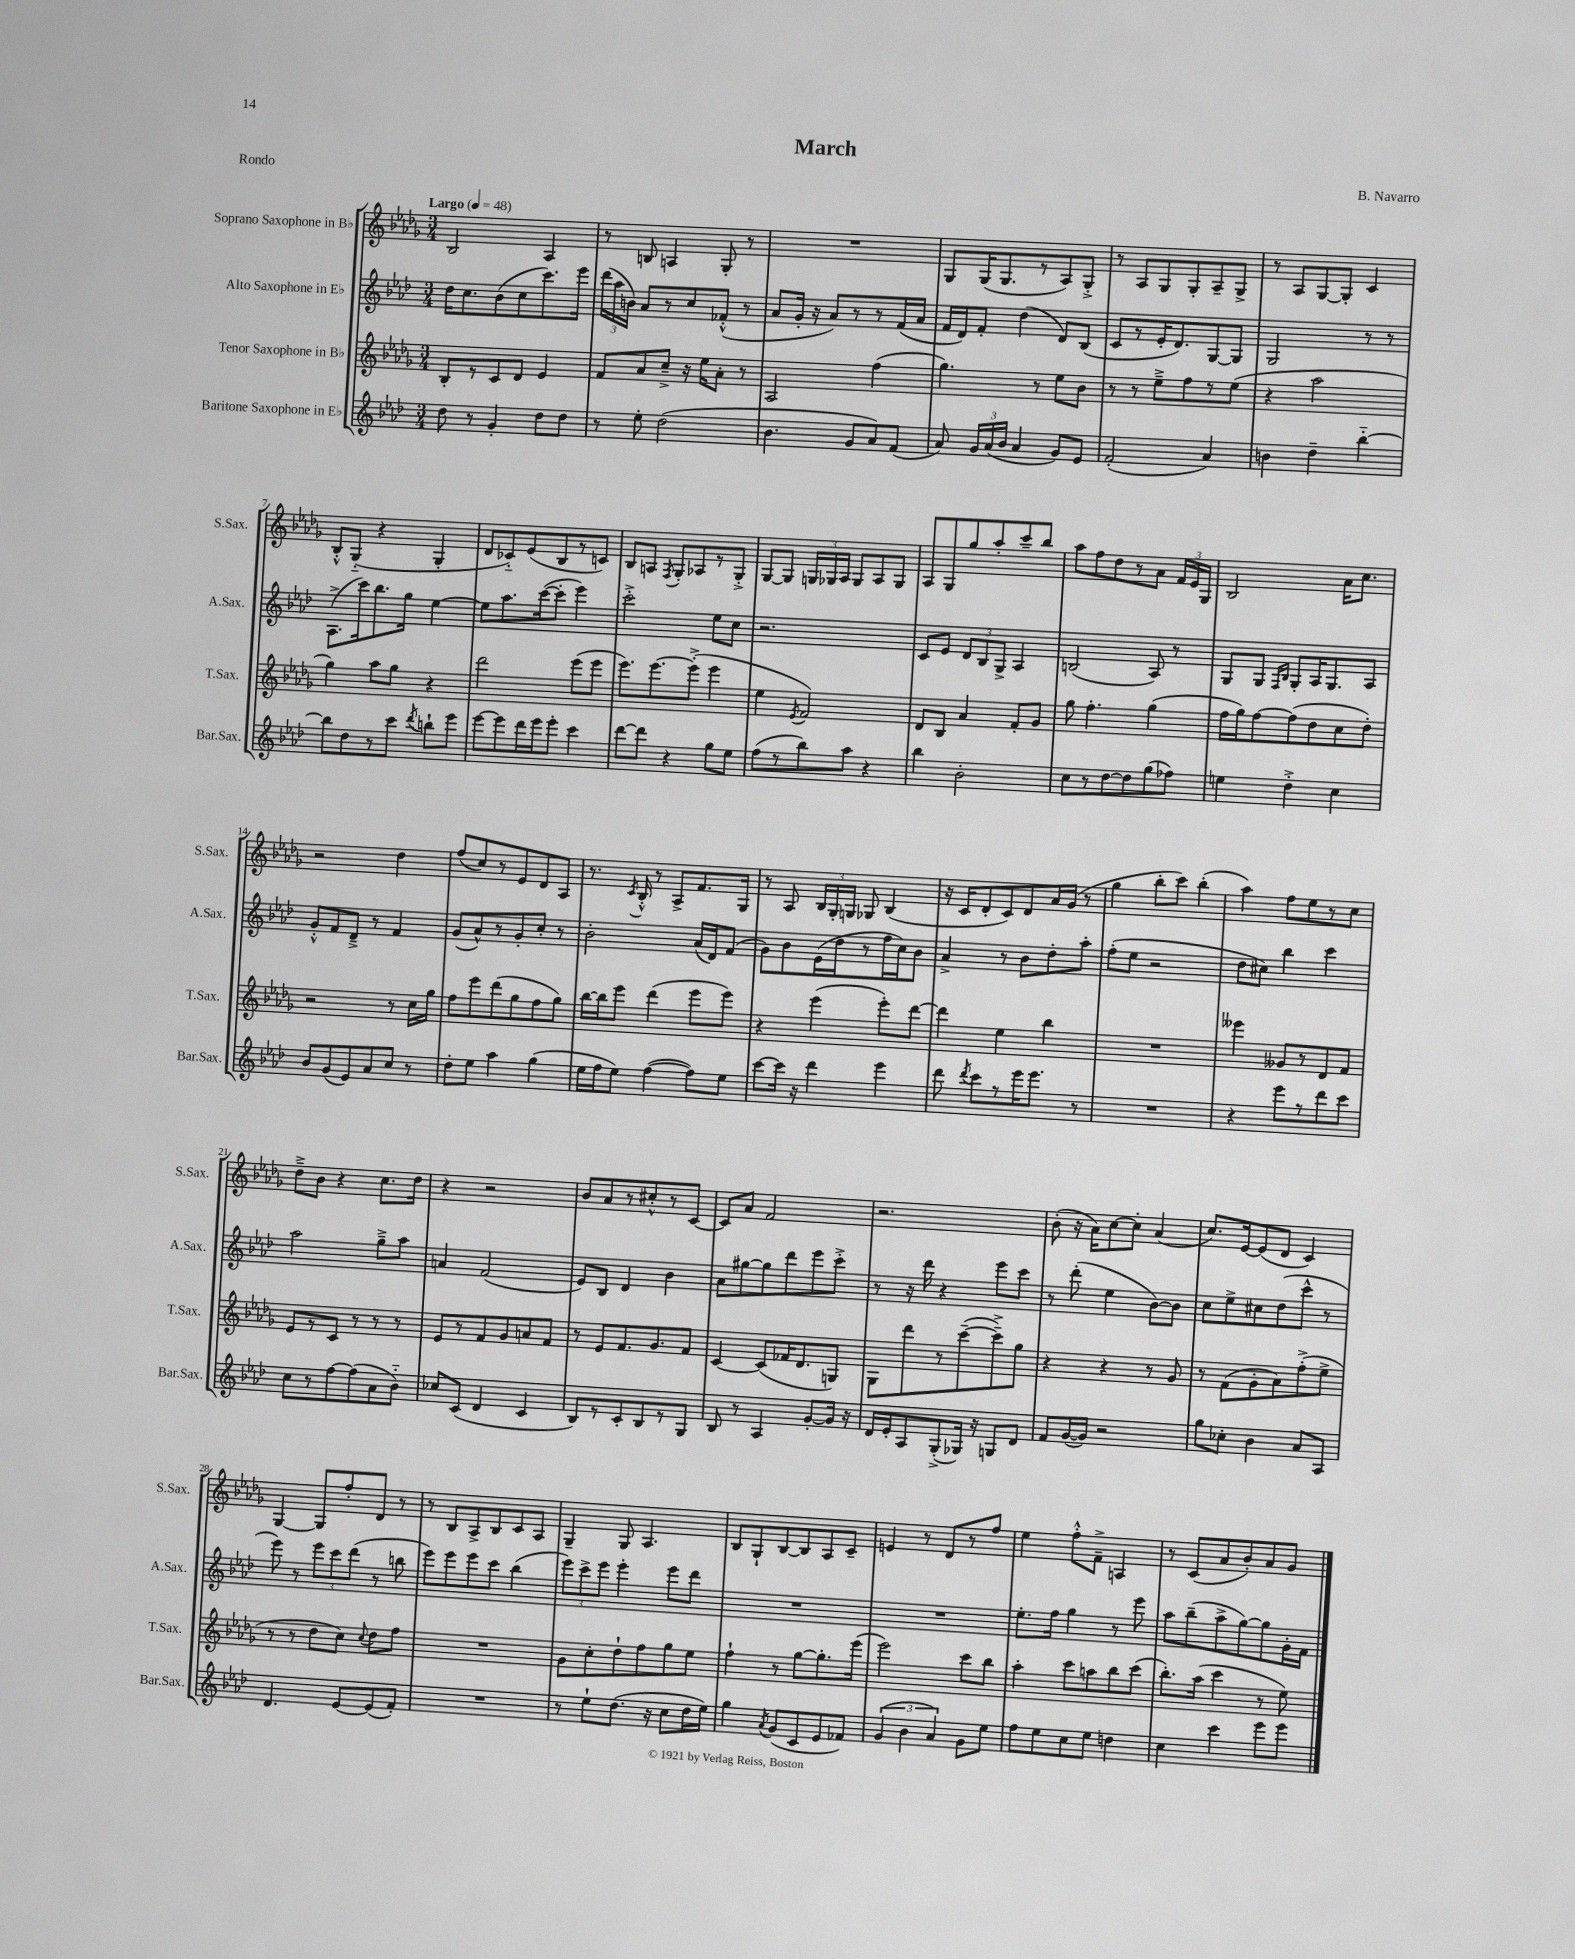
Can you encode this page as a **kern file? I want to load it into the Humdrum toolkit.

**kern	**kern	**kern	**kern
*staff4	*staff3	*staff2	*staff1
*clefG2	*clefG2	*clefG2	*clefG2
*k[b-e-a-d-]	*k[b-e-a-d-g-]	*k[b-e-a-d-]	*k[b-e-a-d-g-]
*M3/4	*M3/4	*M3/4	*M3/4
*MM48	*MM48	*MM48	*MM48
8dd-	8B-'	16dd-	2B-
.	.	8.cc	.
8r	8r	.	.
4g'	8c	(8b-	.
.	8d-	8cc	.
8dd-	4e-	8.ccc)	4A-
8dd-	.	.	.
.	.	16eee-	.
=	=	=	=
8r	8f	(24ddd-	8r
.	.	24aa-	.
.	.	24b)	.
8ee-'	8a-	8a-	8B
(2dd-	8cc~^	8r	4A
.	16r	8cc	.
.	16ee-	.	.
.	8a-'	(8f-'^^	8G-'
.	8r	8r	8r
=	=	=	=
4.b-	2A-	8a-	2.r
.	.	16g'	.
.	.	16r	.
.	.	8a-)	.
8g	.	8r	.
8a-)	(4ff	8r	.
(8f	.	(16f	.
.	.	16a-	.
=	=	=	=
8a-)	4.gg-)	16f	8G-
.	.	16d-)	.
24g	.	8f'	(16G-
(24a-	.	.	.
.	.	.	8.G-
24b-	.	.	.
4a-	.	(4dd-	.
.	8r	.	8r
8g)	8ee-	8d-)	8A-)
8e-	8b-	(8B-	8G-'^
=	=	=	=
(2f'	8r	8c	8r
.	8r	8r	8A-
.	8ee-~^	16e-'	8G-
.	.	8.d-)	.
.	8ff	.	8G-'
4a-)	8r	[8G	8A-~
.	(8ee-	8G]	8G-^
=	=	=	=
4b	4r	2G	8r
.	.	.	8A-
4dd-~	2aa-	.	[8G-
.	.	.	8G-']
[4bb-'~	.	8r	4c
.	.	8r	.
=	=	=	=
8bb-]	4gg-)	(8.A-^	8B-'^^
8dd-	.	.	(8G-'~
.	.	16ccc)	.
8r	8aa-	8.bb-	4r
8ccc	8gg-	.	.
.	.	16gg	.
8qddd-	.	.	.
8bb`	4r	[4ee-	4G-'
8eee-	.	.	.
=	=	=	=
[8eee-	2ddd-	8ee-]	8d-
8eee-]	.	8.aa-	8c-'~)
16ddd-	.	.	(8e-
16eee-	.	([16ccc	.
8eee-'	.	8ccc']	8B-
4ccc	(8eee-	4eee-)	8r
.	8eee-	.	8c)
=	=	=	=
[8ddd-	8.eee-)	2ccc'^	8B-
8ddd-]	.	.	8A
.	[8.eee-	.	.
.	.	.	8qF
4r	.	.	8G-'
.	(8eee-'^]	.	8A-
8gg	4eee-	8ee-	8r
8ee-	.	8cc	8G-'^
=	=	=	=
(8ff	4ee-	2.r	[8G-
8r	.	.	8G-]
.	8qe-	.	.
8bb-)	2f)	.	24G
.	.	.	24G-
.	.	.	24A-
8aa-	.	.	8G-
4r	.	.	8A-
.	.	.	8G-
=	=	=	=
4bb-	8d-	8c	8A-
.	8B-	8e-	8G-
2b-'	4a-	12d-	8gg-
.	.	12B-	.
.	.	.	8aa-'
.	.	12G^	.
.	8f'	4A-	8ccc~
.	8g-	.	8bb-
=	=	=	=
8cc	8gg-	(2B	8aa-
8r	4.ff'	.	8ff
[8dd-	.	.	8dd-
8dd-]	.	.	8r
(8gg	(4gg-	8A-)	8a-
8ff-)	.	8r	24f
.	.	.	24e-
.	.	.	24G-
=	=	=	=
4ee	16ff	8G	2B-
.	16gg-)	.	.
.	[8ff	8G	.
.	.	16qqF	.
.	.	16qqB-	.
4dd-'^	(8ff]	8G'	.
.	8dd-	16A-	.
.	.	8.G	.
4cc	8cc	.	16a-
.	.	.	8.cc
.	8dd-')	8A-	.
=	=	=	=
8b-	2r	8g'^^	2r
(8g	.	8f	.
8e-)	.	8d-~^	.
8a-	.	8r	.
8cc	8r	4f	4dd-
8r	16cc	.	.
.	16gg-	.	.
=	=	=	=
8dd-'	8ff	(8g	(8ff
8ee-	8eee-	8a-^^)	8cc)
4aa-	(8ddd-	8r	8r
.	8gg-	8g'	8e-
(4gg	8ff	8cc'	8d-
.	8gg-)	8r	8A-
=	=	=	=
16ee-	[16bb-	2b-'	8.r
16ff	16bb-]	.	.
8ee-)	8eee-	.	.
.	.	.	8qc
.	.	.	16B-'^^
([4ff	(4ddd-	.	8r
.	.	.	8A-^
8ff])	8eee-	(16a-	8.f
.	.	16d-)	.
8ee-	8eee-)	(8f	.
.	.	.	16G-
=	=	=	=
[8ccc	4r	8g)	8r
16ccc]	.	8b-	8A-
16r	.	.	.
4ddd-	(4eee-	(16e-	24B-
.	.	.	24G-'
.	.	16dd-	.
.	.	.	24G
.	.	8r	8G-
4eee-	8eee-')	16ff	(4B-
.	.	16cc)	.
.	[8ddd-	8b-	.
=	=	=	=
8ddd-	4ddd-]	4a-^	16r
.	.	.	16c
8qddd-	.	.	.
8ccc	.	.	8d-'
8r	4ee-	8r	8c)
16eee-	.	8b-	8d-
8.eee-	.	.	.
.	4bb-	8dd-'	16a-
.	.	.	(16g-
8r	.	8aa-'	8r
=	=	=	=
2.r	2.r	(8ff'	4gg-
.	.	8ee-	.
.	.	2r	8bb-'
.	.	.	8ccc)
.	.	.	(4bb-'
=	=	=	=
4r	4eee--	8dd-	4aa-)
.	.	8cc#)	.
8eee-	8g--	4bb-	8ff
8r	8r	.	8ee-
8ddd-	8d-	4ccc	8r
8ccc	8f	.	8cc
=	=	=	=
8cc	8e-	2aa-	8dd-~^
8r	8r	.	8b-
[8ff	8c	.	4r
(8ff]	8r	.	.
8a-	8r	8gg~^	8.cc
8b-'~)	8r	8aa-	.
.	.	.	16dd-
=	=	=	=
8cc-	8e-	4a	4r
(8c	8r	.	.
4d-	8f	(2f	2r
.	8g-	.	.
4c	8a	.	.
.	8f	.	.
=	=	=	=
8B-)	8r	8e-)	8b-
8r	8e-	8B-	8a-
8c'	8.f	4d-	8r
8B-	.	.	8cc#'^^
.	8.g-	.	.
8r	.	4b-	8r
8G	8f	.	[8c
=	=	=	=
8B-	[4c	8a-	8c]
8r	.	[8gg#	8a-
4A-	(8c]	8gg#]	2f
.	16f-	8ddd-	.
.	8.d-	.	.
[8g'	.	8eee-	.
16g]	8G)	8ccc'^	.
16r	.	.	.
=	=	=	=
16d-	8G-	8r	2.r
16e-'	.	.	.
8A-	8ddd-	16r	.
.	.	16ddd-	.
(8G'^	8r	4r	.
16G-)	([8ccc~	.	.
16r	.	.	.
8G	8ccc~^])	8eee-	.
8d-	8gg-	8ccc	.
=	=	=	=
8f	4r	8r	(8b-'
([16g	.	(8ddd-'	16r
16g])	.	.	16a-)
2r	4r	4ee-	[8cc
.	.	.	8cc']
.	8r	[8b-)	(4a-
.	8g-	8b-]	.
=	=	=	=
8gg	8r	8cc	8.cc)
8cc-'	(8f	8ee-^	.
.	.	.	[16e-
4b-	8g-'	8cc#	(8e-]
.	8a-)	(8dd-	8d-
8a-	(8ff'^	8ccc^^	4c)
8A-	8ee-^	8r	.
=	=	=	=
4.d-	8r	8eee-)	[4G-
.	8r	8r	.
.	8dd-	12eee-	8G-]
.	.	12ccc	.
[8e-	8cc)	.	8ff'
.	.	(12ddd-	.
.	8qqcc	.	.
(8e-]	8dd-	8r	8d-
8f')	8ff	8bb	8r
=	=	=	=
2.r	2.r	8eee-)	8r
.	.	8eee-	8B-
.	.	8eee-	8A-^
.	.	8ccc	8B-
.	.	(4bb-	8c
.	.	.	8A-
=	=	=	=
8r	8g-	12eee-)	4G-~
.	.	12ccc^	.
8ee-`	8cc'	.	.
.	.	12eee-	.
(8.dd-	8dd-`	4eee-'	8G-
.	8ff	.	4.A-
16r	.	.	.
8cc	8gg-	8eee-	.
16dd-	8ee-	8ddd-	.
16ee-)	.	.	.
=	=	=	=
4gg	4ff`	2.r	8B-
.	.	.	8G-`
8qa-	.	.	.
(8g	8r	.	[8B-
8c	[8gg-	.	8B-]
8e-	8.gg-']	.	8A-
8f-)	.	.	8c~
.	(16eee-	.	.
=	=	=	=
(6g	2eee-)	2.r	4e
6b-	.	.	.
.	.	.	8r
6a-)	.	.	.
.	.	.	8d-
8g	8ccc	.	8r
8ee-	8bb-	.	8ff
=	=	=	=
8ff	4aa-'	8.ee-'	4ee-
8ee-	.	.	.
.	.	16ff	.
8cc	8ccc	4gg	8ff'^^
8ee-	8aa	.	8f~^
4dd	8bb-	8r	4A
.	(8ccc	8eee-	.
=	=	=	=
4cc	8.bb-')	8aa-	8r
.	.	(8bb-~	(8c
.	(16aa-	.	.
4ccc	4ccc	8aa-^	8a-
.	.	[8gg)	8b-')
8eee-	8r	8gg]	8a-
8eee-	8ee-)	16g'	8g-
.	.	16f	.
==	==	==	==
*-	*-	*-	*-
